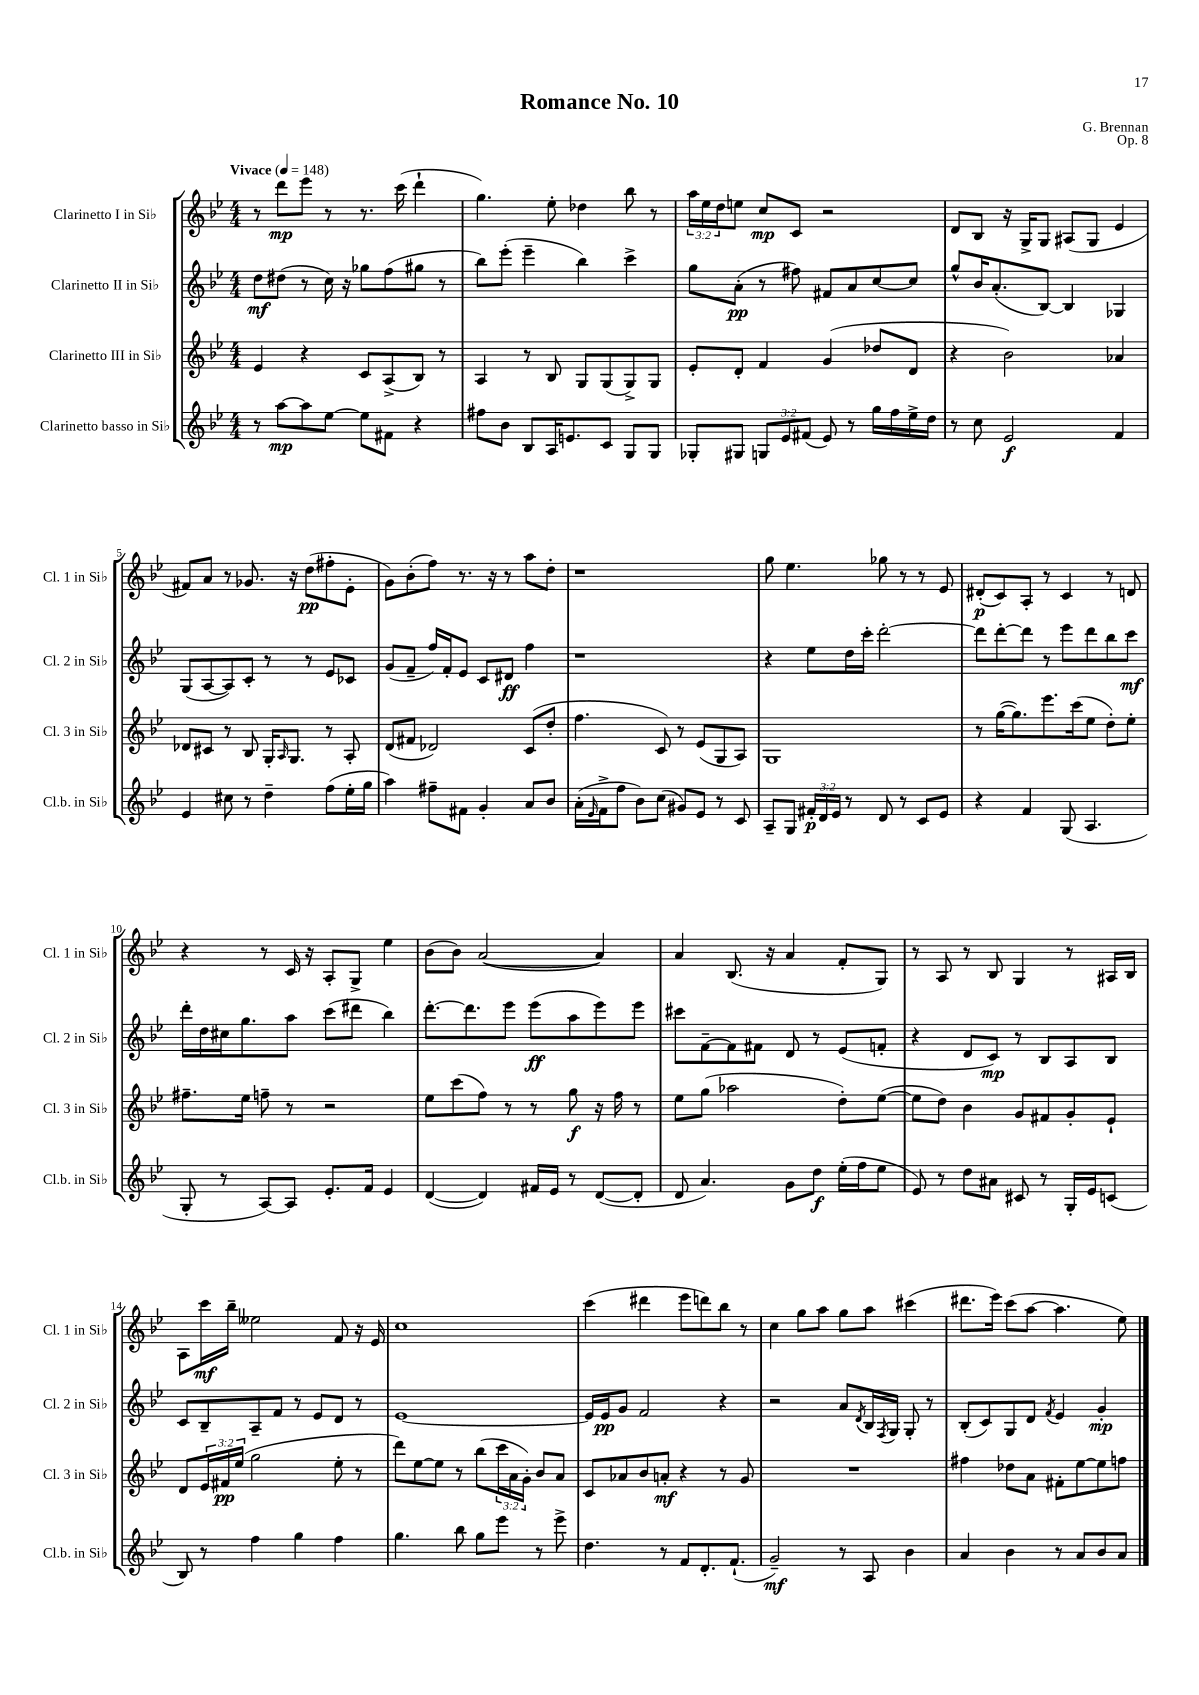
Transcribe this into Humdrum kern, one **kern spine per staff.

**kern	**kern	**kern	**kern
*staff4	*staff3	*staff2	*staff1
*clefG2	*clefG2	*clefG2	*clefG2
*k[b-e-]	*k[b-e-]	*k[b-e-]	*k[b-e-]
*M4/4	*M4/4	*M4/4	*M4/4
*MM148	*MM148	*MM148	*MM148
8r	4e-	8dd	8r
[8aa	.	(8dd#	8ddd
8aa]	4r	8r	8eee-
[8ee-	.	16cc)	8r
.	.	16r	.
8ee-]	8c	8gg-	8.r
8f#	(8A^	(8ff	.
.	.	.	(16ccc
4r	8B-)	8gg#	4ddd`
.	8r	8r	.
=	=	=	=
8ff#	4A	8bb-)	4.gg)
8b-	.	(8eee-'	.
8B-	8r	4eee-~	.
16A	8B-	.	8ee-'
8.e	.	.	.
.	8G	4bb-)	4dd-
8c	(8G	.	.
8G	8G^)	4ccc^	8bb-
8G	8G	.	8r
=	=	=	=
8G-'	8e-'	8gg	24aa
.	.	.	24ee-
.	.	.	24dd
8G#	8d'	(8a'	8ee
12G	4f	8r	8cc
12e-	.	.	.
.	.	8ff#)	8c
(12f#	.	.	.
8e-)	(4g	8f#	2r
8r	.	8a	.
16gg	8dd-	[8cc	.
16ff	.	.	.
16ee-^	8d	8cc]	.
16dd	.	.	.
=	=	=	=
8r	4r	8gg^^	8d
8cc	.	16b-	8B-
.	.	(8.a'	.
2e-	2b-)	.	16r
.	.	.	16G^
.	.	[8B-)	8G
.	.	4B-]	(8A#
.	.	.	8G
4f	4a-	4G-	4e-
=	=	=	=
4e-	8d-	(8G	8f#)
.	8c#	[8A	8a
8cc#	8r	8A])	8r
8r	8B-	8c'	8.g-
4dd~	16G'	8r	.
.	16qqA	.	.
.	8.G	.	16r
.	.	8r	(8dd
(8ff	8r	8e-	8ff#'
16ee-'	8A'	8c-	8e-'
16gg	.	.	.
=	=	=	=
4aa)	(8d	(8g	8g)
.	8f#	8f~	(8b-'
8ff#~	2d-)	16ff)	8ff)
.	.	16f'	.
8f#	.	8e-	8.r
4g'	.	8c	.
.	.	.	16r
.	.	8d#	8r
8a	(8c	4ff	8aa
8b-	8dd'	.	8dd'
=	=	=	=
(16a'	4.ff	1r	1r
16qqe-	.	.	.
16f^	.	.	.
8ff	.	.	.
8b-)	.	.	.
(8cc	8c)	.	.
8g#)	8r	.	.
8e-	(8e-	.	.
8r	8G	.	.
8c	8A)	.	.
=	=	=	=
8A~	1G	4r	8gg
8G	.	.	4.ee-
24f#'	.	8ee-	.
24d	.	.	.
24e-	.	.	.
8r	.	16dd	.
.	.	16ccc'	.
8d	.	[2ddd'	8gg-
8r	.	.	8r
8c	.	.	8r
8e-	.	.	8e-
=	=	=	=
4r	8r	8ddd]	(8d#'
.	([16gg	[8ddd'	8c)
.	8.gg])	.	.
4f	.	8ddd]	8A'
.	8.eee-	8r	8r
(8G	.	8eee-	4c
.	(16ccc	.	.
4.A	8ee-	8ddd	.
.	8dd')	8bb-	8r
.	8ee-'	8ccc	8d
=	=	=	=
8G'	8.ff#~	16ddd'	4r
.	.	16dd	.
8r	.	16cc#	.
.	16ee-	8.gg	.
[8A)	8ff~	.	8r
8A]	8r	8aa	16c
.	.	.	16r
8.e-'	2r	(8ccc	8A'
.	.	8ddd#	8G^
16f	.	.	.
4e-	.	4bb-)	4ee-
=	=	=	=
([4d	8ee-	[8.ddd'	(8b-
.	(8ccc	.	8b-)
.	.	8.ddd]	.
4d])	8ff)	.	([2a
.	8r	8eee-	.
16f#	8r	(8eee-	.
16e-	.	.	.
8r	8gg	8aa	.
([8d	16r	8eee-)	4a])
.	16ff	.	.
8d']	8r	8eee-	.
=	=	=	=
8d	8ee-	8ccc#	4a
4.a)	(8gg	[8f~	.
.	2aa-	8f]	(8.B-
.	.	8f#	.
.	.	.	16r
8g	.	8d	4a
8dd	.	8r	.
(16ee-'	8dd')	(8e-	8f'
16ff	.	.	.
8ee-	([8ee-	8f'	8G)
=	=	=	=
8e-)	8ee-]	4r	8r
8r	8dd)	.	8A
8dd	4b-	8d	8r
8a#	.	8c)	8B-
8c#	8g	8r	4G
8r	8f#	8B-	.
16G'	8g'	8A	8r
16e-	.	.	.
(8c	8e-`	8B-	16A#
.	.	.	16B-
=	=	=	=
8B-)	8d	8c	8A
8r	24e-	8B-~	16ccc
.	24f#	.	.
.	.	.	16bb-~
.	(24ee-	.	.
4ff	2gg	8A~	2ee--
.	.	8f	.
4gg	.	8r	.
.	.	8e-	.
4ff	8ee-'	8d	8f
.	8r	8r	16r
.	.	.	16e-
=	=	=	=
4.gg	8ddd)	[1e-	1cc
.	[8ee-	.	.
.	8ee-]	.	.
8bb-	8r	.	.
8gg	(8bb-	.	.
8eee-	24ccc	.	.
.	24a	.	.
.	24g')	.	.
8r	8b-	.	.
8eee-^	8a	.	.
=	=	=	=
4.dd	8c	16e-]	(4ccc
.	.	16e-	.
.	8a-	8g	.
.	8b-	2f	4ddd#
8r	8a'	.	.
8f	4r	.	8eee-
8.d'	.	.	8ddd)
.	8r	4r	8bb-
(8.f`	.	.	.
.	8g	.	8r
=	=	=	=
2g~)	1r	2r	4cc
.	.	.	8gg
.	.	.	8aa
8r	.	8a	8gg
.	.	8qd	.
8A	.	16B-	8aa
.	.	8qF	.
.	.	16G	.
4b-	.	8G'	(4ccc#
.	.	8r	.
=	=	=	=
4a	4ff#	(8B-'	8.ddd#
.	.	8c)	.
.	.	.	16eee-)
4b-	8dd-	8G	(8ccc
.	8a	8d	[8aa
.	.	8qf	.
8r	8f#'	4e-	4.aa]
8a	[8ee-	.	.
8b-	8ee-]	4g'	.
8a	8ff	.	8ee-)
==	==	==	==
*-	*-	*-	*-
